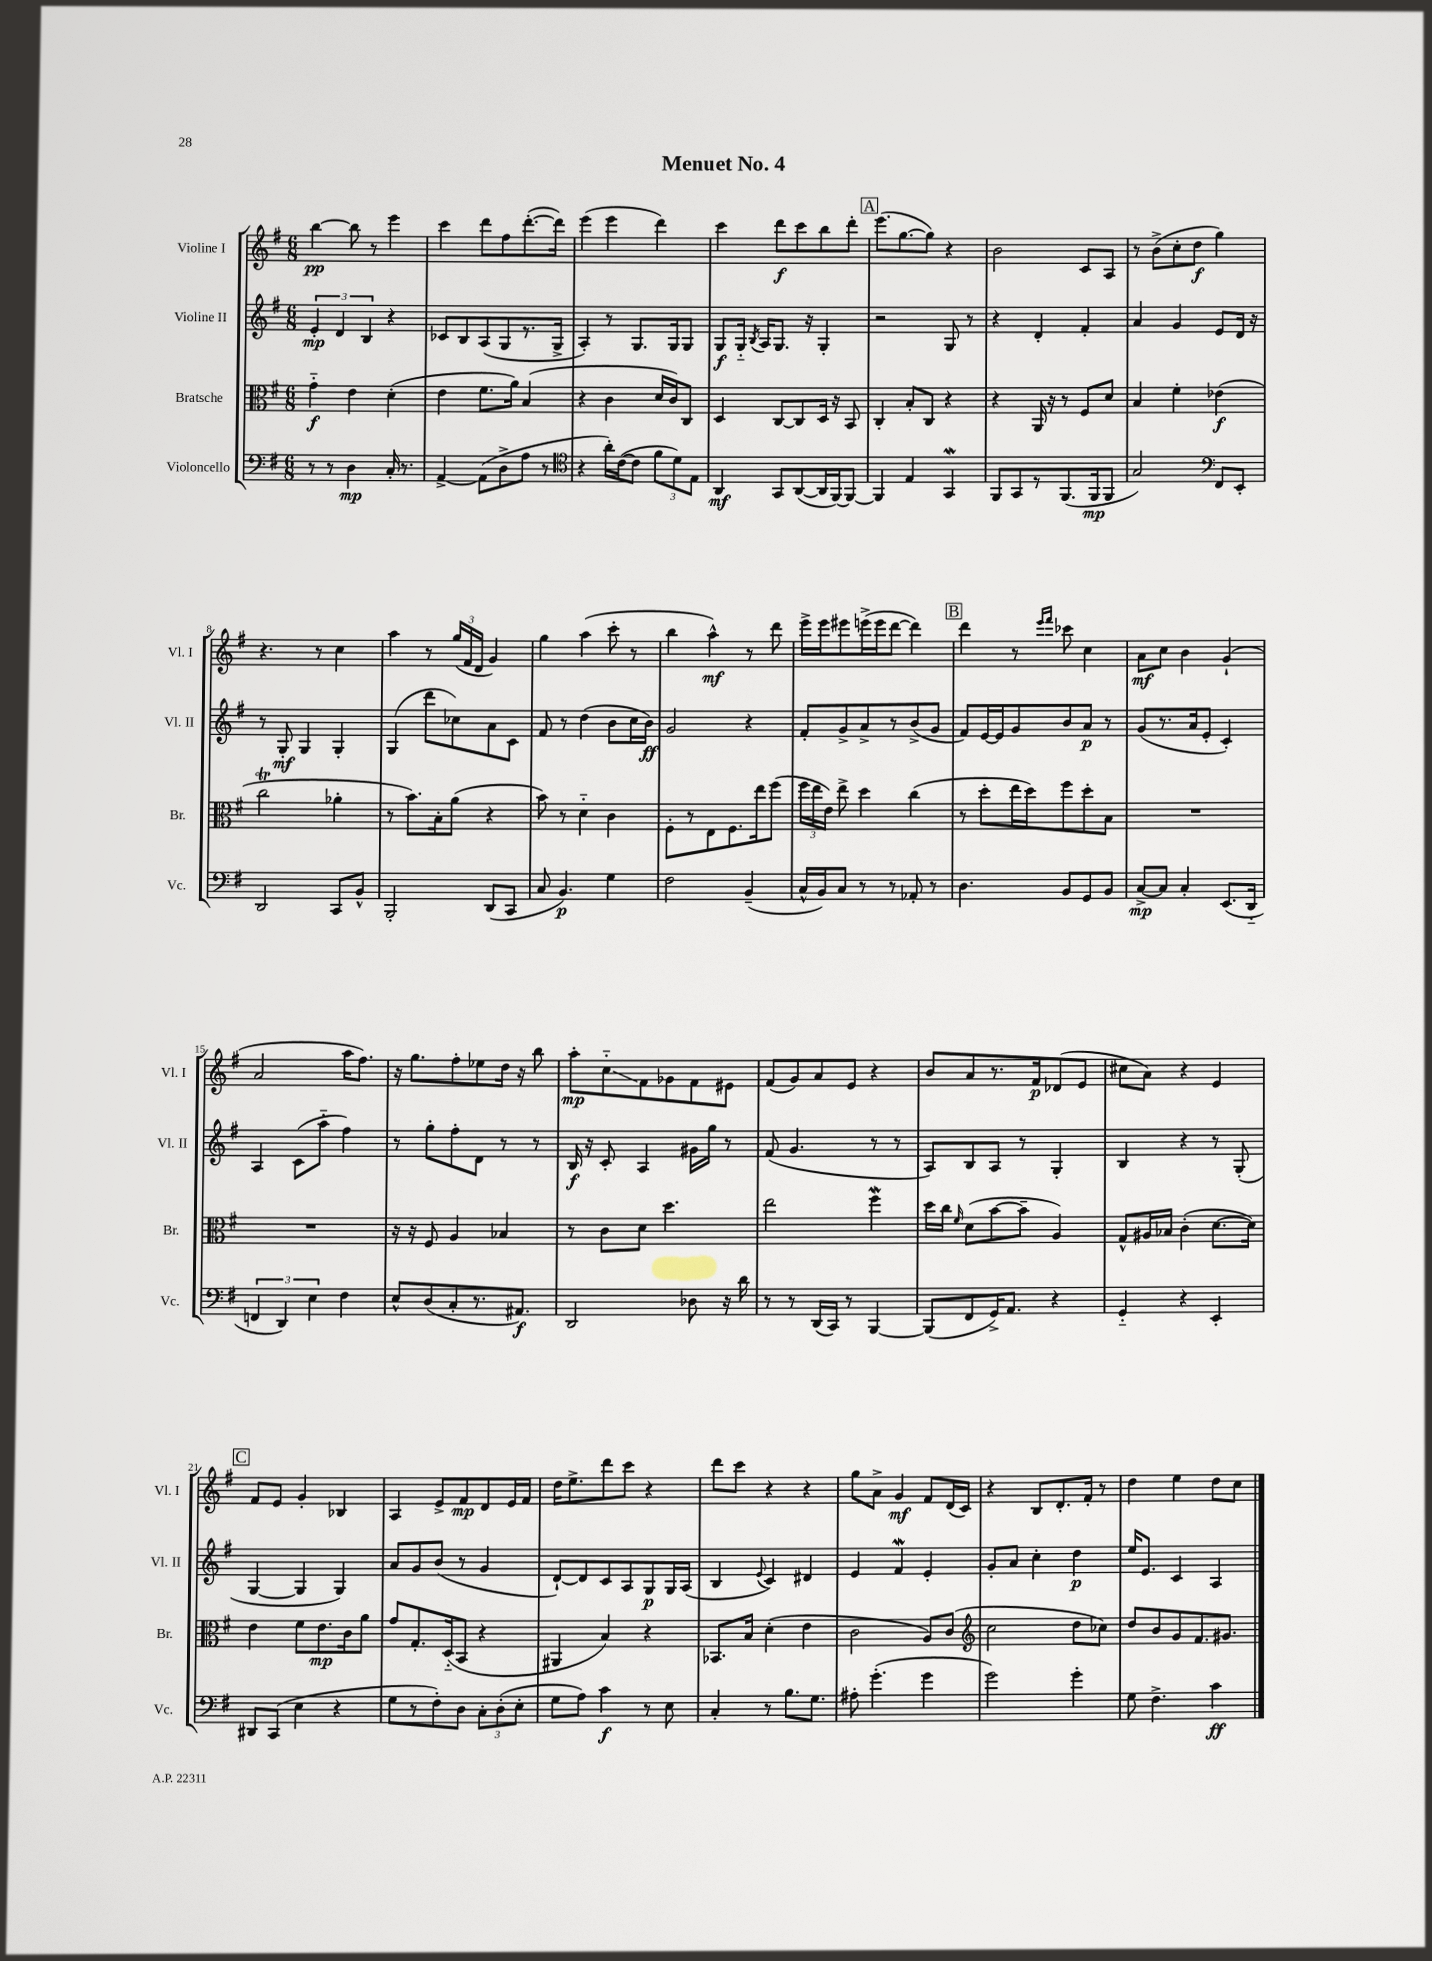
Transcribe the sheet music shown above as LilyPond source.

\header { title = "Menuet No. 4" }
<<
\new StaffGroup <<
\new Staff = "s0" \with { instrumentName = "Violine I" shortInstrumentName = "Vl. I" } {
    \clef treble \key g \major \numericTimeSignature \time 6/8
    \autoBeamOff b''4~\pp b''8 r8 e'''4 |
    c'''4 d'''8[ fis''8 d'''8.~-.( d'''16]) |
    e'''4( e'''4 d'''4) |
    c'''4 d'''8[\f c'''8 b''8 d'''8]-. |
    \mark \markup { \box "A" } e'''8.[( g''8.~ g''8]) r4 |
    b'2 c'8[ a8] |
    r8 b'8[->( c''8-. d''8]\f g''4) |
    r4. r8 c''4 |
    a''4 r8 \tuplet 3/2 { g''16[( fis'16 d'16] } g'4) |
    g''4 a''4( c'''8-. r8 |
    b''4 a''4-^\mf) r8 d'''8 |
    e'''16[-> e'''16 eis'''8 e'''16->( e'''16 d'''8]~ d'''4) |
    \mark \markup { \box "B" } d'''4 r8 \grace { e'''16[ fis'''16] } ces'''8 c''4 |
    a'8[\mf c''8] b'4 g'4-!( |
    a'2 a''16[ fis''8.]) |
    r16 g''8.[ fis''8-. ees''8 d''16] r16 b''8 |
    a''8[-.\mp c''8-_\glissando fis'8 ges'8 fis'8 eis'8] |
    fis'8[( g'8) a'8 e'8] r4 |
    b'8[ a'8 r8. fis'16\p des'8( e'8] |
    cis''8[ a'8]) r4 e'4 |
    \mark \markup { \box "C" } fis'8[ e'8] g'4-. bes4 |
    a4 e'8[-> fis'8\mp d'8 e'16 fis'16] |
    d''16[ e''8.-> d'''8 c'''8] r4 |
    d'''8[ c'''8] r4 r4 |
    g''8[ a'8]-> g'4\mf fis'8[ d'16( c'16]) |
    r4 b8[ d'8.-. fis'16]-. r8 |
    d''4 e''4 d''8[ c''8] \bar "|." |
}
\new Staff = "s1" \with { instrumentName = "Violine II" shortInstrumentName = "Vl. II" } {
    \clef treble \key g \major \numericTimeSignature \time 6/8
    \autoBeamOff \tuplet 3/2 { e'4-.\mp d'4 b4 } r4 |
    ces'8[ b8 a8( g8 r8. g16]-> |
    a4-.) r8 g8.[ g16 g8] |
    g8[\f g16]-_ \acciaccatura { b8 } a16[ g8.] r16 g4-. |
    \mark \markup { \box "A" } r2 g8 r8 |
    r4 d'4-. fis'4-. |
    a'4 g'4 e'8[ d'16] r16 |
    r8 g8-.\mf g4 g4-. |
    g4( d'''8[ ces''8) a'8 c'8] |
    fis'8 r8 d''4( b'8[ c''16 b'16]\ff) |
    g'2 r4 |
    fis'8[-. g'8-> a'8-> r8 b'8->( g'8] |
    \mark \markup { \box "B" } fis'8[) e'16~ e'16 g'8 b'8 a'8]\p r8 |
    g'8[( r8. a'16 e'8]-. c'4-.) |
    a4 c'8[( a''8]-_ fis''4) |
    r8 g''8[-. fis''8-. d'8] r8 r8 |
    b16\f r16 c'8-. a4 gis'16[ g''16] r8 |
    fis'8( g'4. r8 r8 |
    a8[) b8 a8] r8 g4-. |
    b4 r4 r8 g8-.( |
    \mark \markup { \box "C" } g4~ g4 g4) |
    a'8[ g'8 b'8]( r8 g'4 |
    d'8[~-!) d'8 c'8 a8 g8\p g16 a16]( |
    b4 \appoggiatura { e'8 } c'4) dis'4 |
    e'4 fis'4\mordent e'4-. |
    g'8[-. a'8] c''4-. d''4\p |
    e''16[ e'8.] c'4 a4 \bar "|." |
}
\new Staff = "s2" \with { instrumentName = "Bratsche" shortInstrumentName = "Br." } {
    \clef alto \key g \major \numericTimeSignature \time 6/8
    \autoBeamOff g'4-_\f e'4 d'4-.( |
    e'4 fis'8.[ a'16]) b4( |
    r4 c'4 d'16[ c'16) c8] |
    d4 c8[~ c8 d16] r16 b,8 |
    \mark \markup { \box "A" } c4-. b8[-. c8] r4 |
    r4 a,16 r16 r8 fis8[ d'8] |
    b4 fis'4-. ees'4\f( |
    c''2\trill aes'4-. |
    r8 b'8.[) b16-. a'8]( r4 |
    b'8) r8 d'4-_ c'4 |
    fis8[-. r8 e8 fis8. e''16 fis''8]( |
    \tuplet 3/2 { fis''16[ e''16 e'16]) } e''8-> d''4 c''4( |
    \mark \markup { \box "B" } r8 d''8[-. e''16 d''16) fis''8 d''8-. b8] |
    R2. |
    R2. |
    r16 r16 fis8 a4 bes4 |
    r8 c'8[ d'8] d''4. |
    e''2 fis''4\mordent |
    d''16[ c''16] \grace { fis'16 } d'8[( b'8~ b'8]-- a4) |
    g8[-^ ais16 bes16] c'4-.( d'8.[~ d'16]) |
    \mark \markup { \box "C" } e'4 fis'8[ e'8.\mp c'16 a'8] |
    g'8[ g8.-. d16-_( b,8] r4 |
    ais,4 b4) r4 |
    bes,8.[ b16] d'4-.( e'4 |
    c'2 a8[) c'8]( |
    \clef treble c''2 d''8[ ces''8]) |
    d''8[ b'8 g'8 fis'8. gis'8.] \bar "|." |
}
\new Staff = "s3" \with { instrumentName = "Violoncello" shortInstrumentName = "Vc." } {
    \clef bass \key g \major \numericTimeSignature \time 6/8
    \autoBeamOff r8 r8 d4\mp c16-. r8. |
    a,4~-> a,8[( d8-> a8] r8 |
    \clef tenor r4 a'16[-.) c'16~( c'8] \tuplet 3/2 { fis'8[ d'8) e8] } |
    a,4\mf g,8[ a,8~( a,16 fis,16~) fis,8]~ |
    \mark \markup { \box "A" } fis,4 e4 g,4\mordent |
    fis,8[ g,8 r8 fis,8.( fis,16\mp fis,8] |
    g2) \clef bass fis,8[ e,8]-. |
    d,2 c,8[ b,8]-^ |
    b,,2-. d,8[( c,8] |
    c8 b,4.\p) g4 |
    fis2 b,4--( |
    c16[-^ b,16) c8] r8 r8 aes,8-. r8 |
    \mark \markup { \box "B" } d4. b,8[ g,8 b,8] |
    c8[~->\mp c8] c4-. e,8.[( d,16]-_ |
    \tuplet 3/2 { f,4 d,4) e4 } fis4 |
    e8[-^ d8( c8-. r8. ais,8.]\f) |
    d,2 des8 r16 d'16 |
    r8 r8 d,16[( c,16]) r8 b,,4~ |
    b,,8[( fis,8 g,16->) a,8.] r4 |
    g,4-_ r4 e,4-. |
    \mark \markup { \box "C" } dis,8[ c,8]( e4 r4 |
    g8[ r8 fis8-.) d8] \tuplet 3/2 { c8[-. d8-.( e8]-. } |
    g8[ a8]) c'4\f r8 e8 |
    c4-. r8 b8.[ g8.] |
    ais8-. g'4.-.( g'4 |
    g'2) g'4-. |
    g8 fis4.-> c'4\ff \bar "|." |
}
>>
>>
